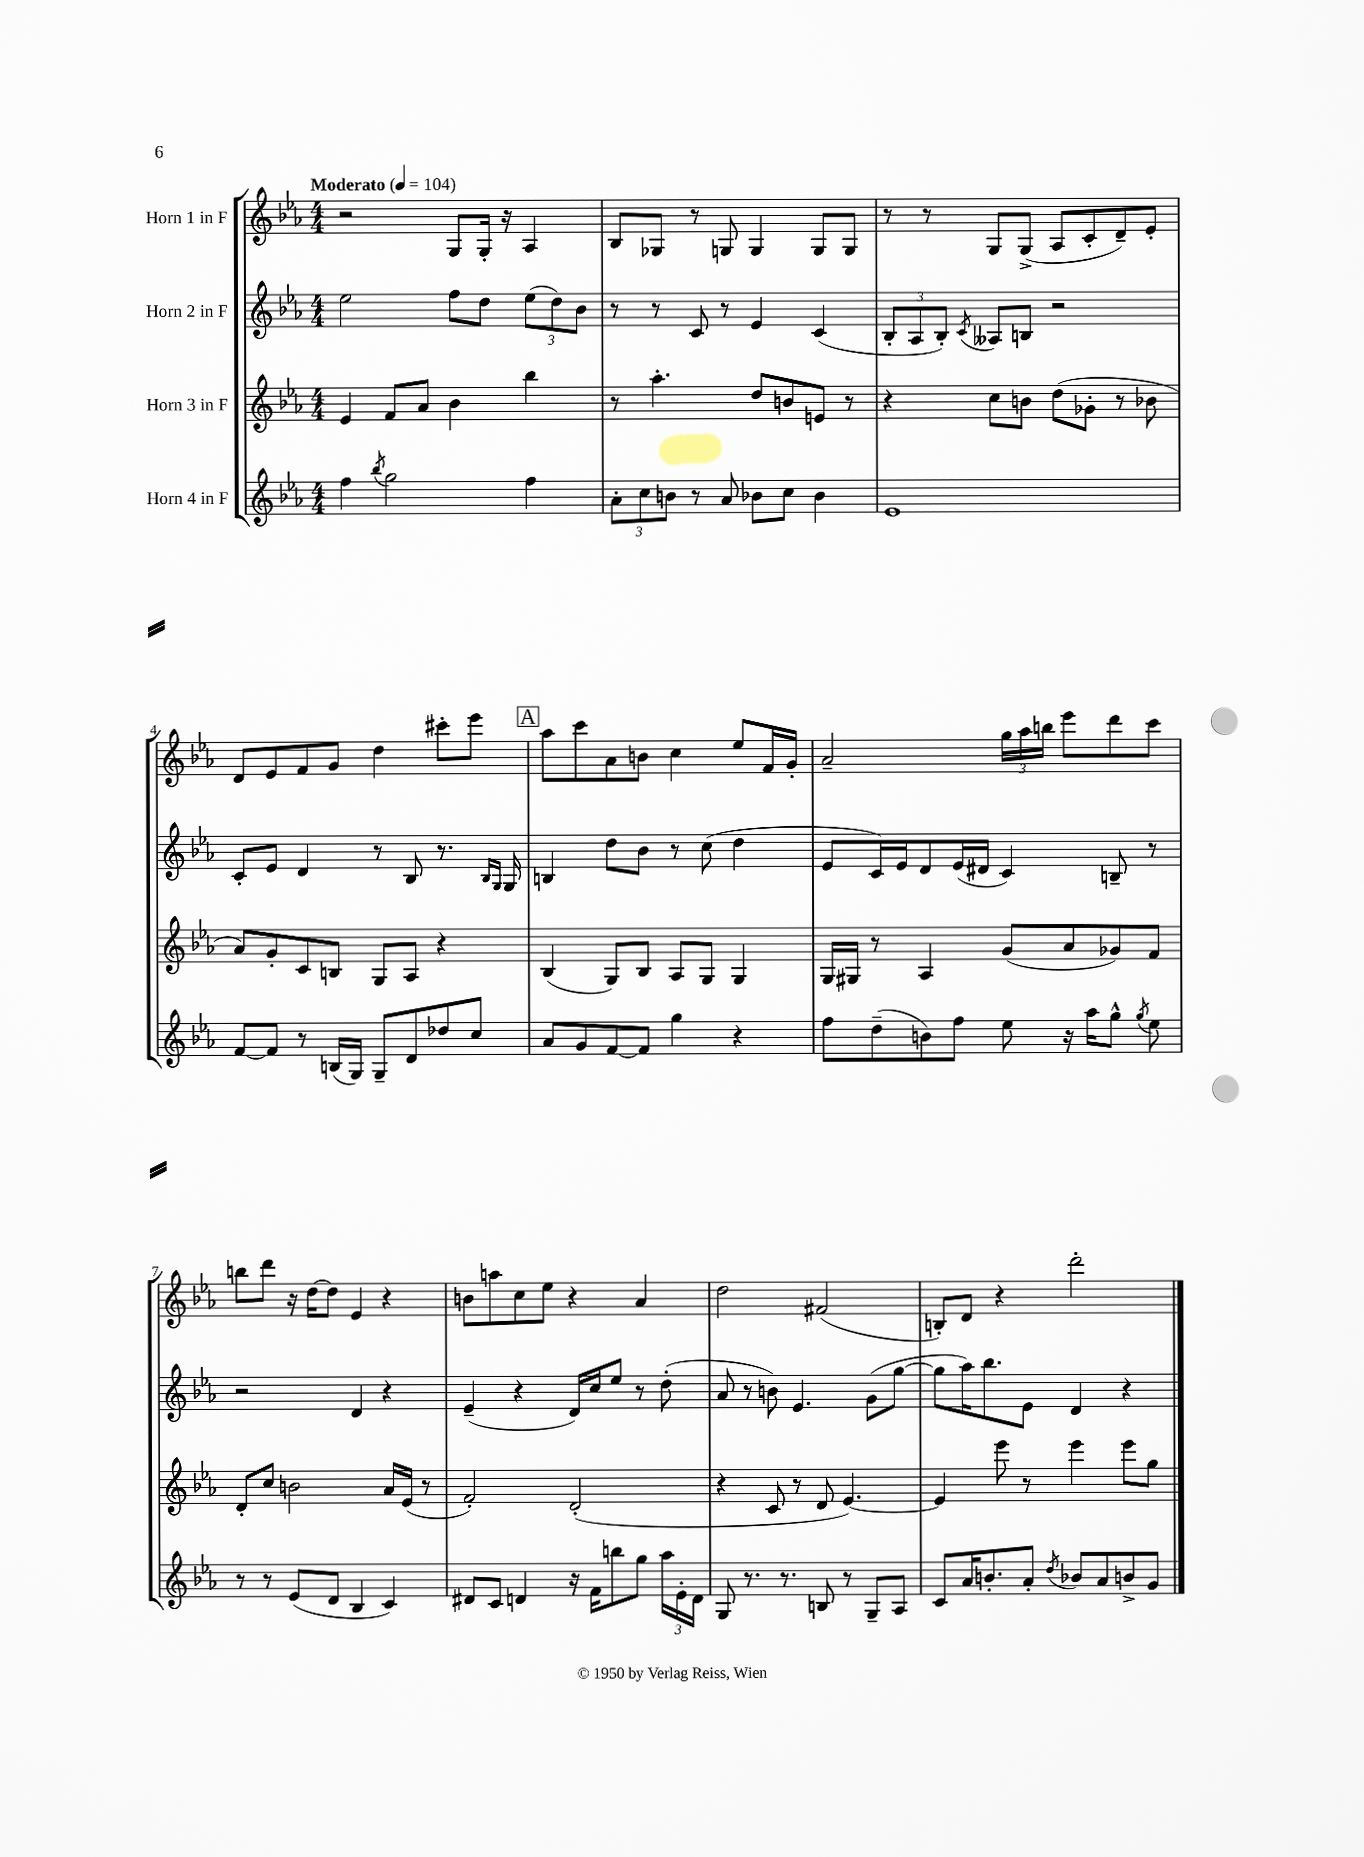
<<
\new StaffGroup <<
\new Staff = "s0" \with { instrumentName = "Horn 1 in F" } {
    \clef treble \key ees \major \numericTimeSignature \time 4/4 \tempo "Moderato" 4 = 104
    \autoBeamOff r2 g8[ g16]-. r16 aes4 |
    bes8[ ges8] r8 g8 g4 g8[ g8] |
    r8 r8 g8[ g8]->( aes8[ c'8-. d'8--) ees'8]-. |
    d'8[ ees'8 f'8 g'8] d''4 cis'''8[-. ees'''8] |
    \mark \markup { \box "A" } aes''8[ c'''8 aes'8 b'8] c''4 ees''8[ f'16 g'16]-. |
    aes'2-- \tuplet 3/2 { g''16[ aes''16 b''16] } ees'''8[ d'''8 c'''8] |
    b''8[ d'''8] r16 d''16[~ d''8] ees'4 r4 |
    b'8[ a''8 c''8 ees''8] r4 aes'4 |
    d''2 fis'2( |
    b8[-.) d'8] r4 d'''2-. \bar "|." |
}
\new Staff = "s1" \with { instrumentName = "Horn 2 in F" } {
    \clef treble \key ees \major \numericTimeSignature \time 4/4
    \autoBeamOff ees''2 f''8[ d''8] \tuplet 3/2 { ees''8[( d''8) bes'8] } |
    r8 r8 c'8 r8 ees'4 c'4( |
    \tuplet 3/2 { bes8[-. aes8 bes8]-.) } \acciaccatura { c'8 } aeses8[ b8] r2 |
    c'8[-. ees'8] d'4 r8 bes8 r8. \grace { bes16[ g16] } g16 |
    \mark \markup { \box "A" } b4 d''8[ bes'8] r8 c''8( d''4 |
    ees'8[ c'16) ees'16 d'8 ees'16( dis'16] c'4) b8-- r8 |
    r2 d'4 r4 |
    ees'4--( r4 d'16[) c''16 ees''8] r8 d''8-.( |
    aes'8 r8 b'8) ees'4. g'8[( g''8]~ |
    g''8[ aes''16) bes''8. ees'8] d'4 r4 \bar "|." |
}
\new Staff = "s2" \with { instrumentName = "Horn 3 in F" } {
    \clef treble \key ees \major \numericTimeSignature \time 4/4
    \autoBeamOff ees'4 f'8[ aes'8] bes'4 bes''4 |
    r8 aes''4.-. d''8[ b'8 e'8] r8 |
    r4 c''8[ b'8] d''8[( ges'8]-. r8 bes'8 |
    aes'8[) g'8-. c'8 b8] g8[ aes8] r4 |
    \mark \markup { \box "A" } bes4( g8[) bes8] aes8[ g8] g4 |
    g16[ gis16] r8 aes4 g'8[( aes'8 ges'8) f'8] |
    d'8[-. c''8] b'2 aes'16[ ees'16]( r8 |
    f'2-.) d'2-.( |
    r4 c'8 r8 d'8 ees'4.~) |
    ees'4 ees'''8 r8 ees'''4 ees'''8[ g''8] \bar "|." |
}
\new Staff = "s3" \with { instrumentName = "Horn 4 in F" } {
    \clef treble \key ees \major \numericTimeSignature \time 4/4
    \autoBeamOff f''4 \acciaccatura { bes''8 } g''2 f''4 |
    \tuplet 3/2 { aes'8[-. c''8 b'8] } r8 aes'8 bes'8[ c''8] bes'4 |
    ees'1 |
    f'8[~ f'8] r8 b16[( g16]) g8[-- d'8 des''8 c''8] |
    \mark \markup { \box "A" } aes'8[ g'8 f'8~ f'8] g''4 r4 |
    f''8[ d''8--( b'8) f''8] ees''8 r16 aes''16[ g''8]-^ \acciaccatura { g''8 } ees''8 |
    r8 r8 ees'8[( d'8] bes4 c'4) |
    dis'8[ c'8] d'4 r16 f'16[ b''8 g''8] \tuplet 3/2 { aes''16[ ees'16-. d'16] } |
    g8 r8. r8. b8 r8 g8[-- aes8] |
    c'8[ aes'16 b'8.-. aes'8]-. \acciaccatura { d''8 } bes'8[ aes'8 b'8-> g'8] \bar "|." |
}
>>
>>
